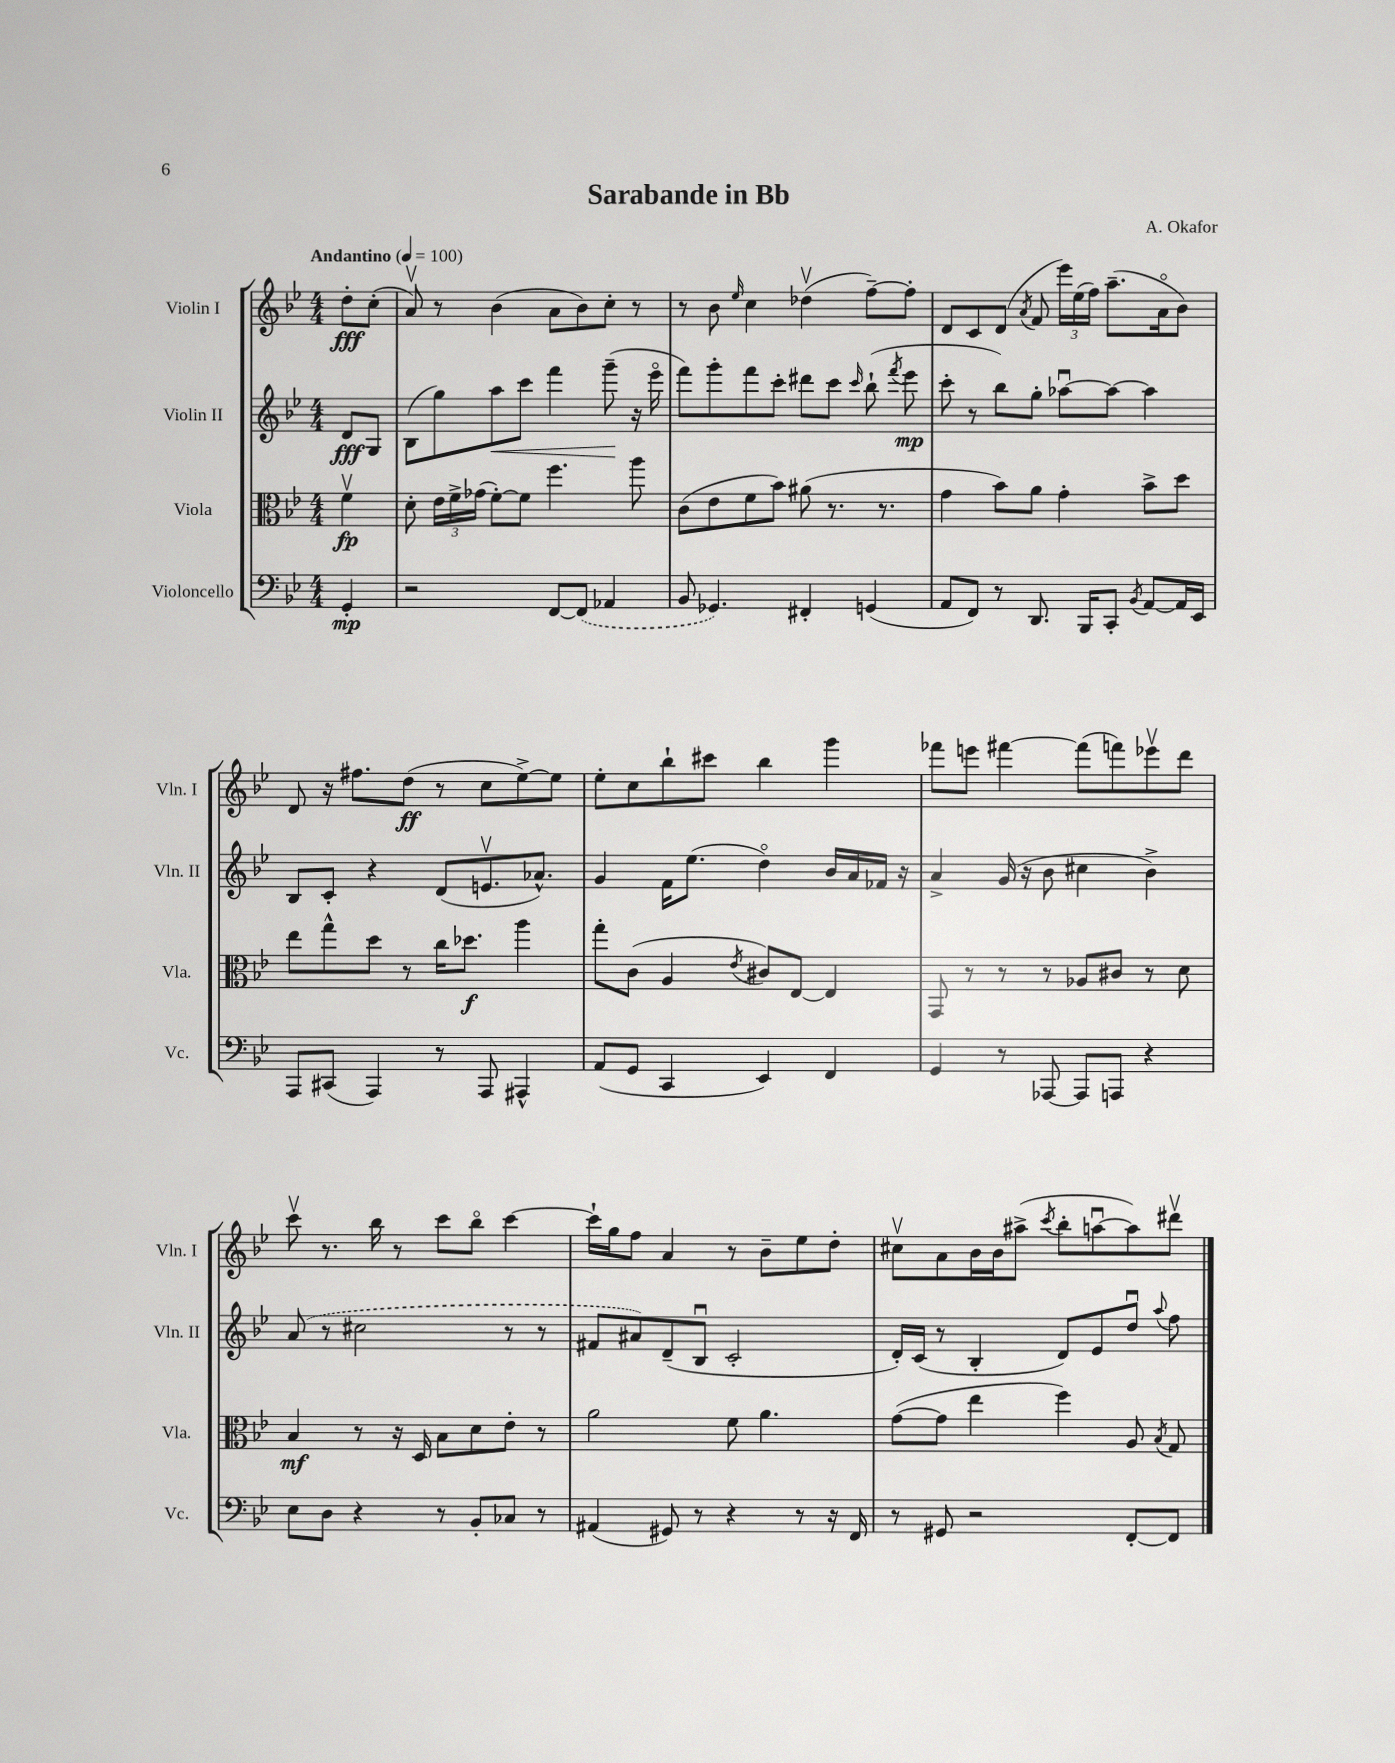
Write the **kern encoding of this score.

**kern	**dynam	**kern	**dynam	**kern	**dynam	**kern	**dynam
*part4	*part4	*part3	*part3	*part2	*part2	*part1	*part1
*staff4	*staff4	*staff3	*staff3	*staff2	*staff2	*staff1	*staff1
*I"Violoncello	*	*I"Viola	*	*I"Violin II	*	*I"Violin I	*
*I'Vc.	*	*I'Vla.	*	*I'Vln. II	*	*I'Vln. I	*
*clefF4	*	*clefC3	*	*clefG2	*	*clefG2	*
*k[b-e-]	*	*k[b-e-]	*	*k[b-e-]	*	*k[b-e-]	*
*M4/4	*	*M4/4	*	*M4/4	*	*M4/4	*
*MM100	*	*MM100	*	*MM100	*	*MM100	*
=	=	=	=	=	=	=	=
!	!	!	!	!	!	!LO:TX:a:B:t=Andantino	!
4GG'/	mp	4fv\	fp	8d/L	fff	8dd'\L	fff
.	.	.	.	8G/J	.	(8cc'\J	.
=1	=1	=1	=1	=1	=1	=1	=1
2r	.	8d'\	.	(8B-\L	.	8av/)	.
.	.	24e-\LL	.	8gg\)	.	8r	.
.	.	24f^\	.	.	.	.	.
.	.	(24g-X\JJ	.	.	.	.	.
!	!	!	!	!	!LO:HP:b	!	!
.	.	[8f'\L)	.	8aa\	<	(4b-\	.
.	.	8f\J]	.	8ccc\J	.	.	.
[8FF/L	.	4.ff\	.	4fff\	.	8a\L	.
(8FF/J]	.	.	.	.	.	8b-\)	.
4AA-X/	.	.	.	(8ggg~\	.	8cc'\J	.
.	.	8aa\	.	16r	[	8r	.
.	.	.	.	16eee-\	.	.	.
=2	=2	=2	=2	=2	=2	=2	=2
8BB-/	.	(8c\L	.	8fff\L)	.	8r	.
4.GG-X/)	.	8e-\	.	8ggg'\	.	8b-\	.
.	.	.	.	.	.	16qqee-/	.
.	.	8f\	.	8fff\	.	4cc\	.
.	.	8b-\J)	.	8ccc'\J	.	.	.
4FF#X'/	.	(8a#X\	.	8ddd#X\L	.	(4dd-Xv\	.
.	.	8.r	.	8ccc\J	.	.	.
.	.	.	.	16qqccc/	.	.	.
(4GGn/	.	.	.	(8bb-`\	.	[8ff~\L)	.
.	.	8.r	.	.	.	.	.
.	.	.	.	8qfff/	.	.	.
.	.	.	.	8eee-\	mp	8ff'\J]	.
=3	=3	=3	=3	=3	=3	=3	=3
8AA/L	.	4g\	.	8ccc'\	.	8d/L	.
8FF/J)	.	.	.	8r	.	8c/	.
8r	.	8b-\L)	.	8bb-\L)	.	(8d/J	.
.	.	.	.	.	.	8qa/	.
8.DD/	.	8a\J	.	8gg'\J	.	8f/	.
.	.	4g'\	.	[8aa-Xu\L	.	24eee-\LL)	.
.	.	.	.	.	.	(24ee-\	.
16BBB-/KL	.	.	.	.	.	.	.
.	.	.	.	.	.	24ff\JJ)	.
8CC'/J	.	.	.	8aa-\J_	.	(8.aa~\L	.
8qBB-/	.	.	.	.	.	.	.
[8AA/L	.	8b-^\L	.	4aa-\]	.	.	.
.	.	.	.	.	.	16a\k	.
16AA/L]	.	8dd\J	.	.	.	8b-\J)	.
16EE-/JJ	.	.	.	.	.	.	.
!!LO:LB:g=z
=4	=4	=4	=4	=4	=4	=4	=4
8AAA/L	.	8ee-\L	.	8B-/L	.	8d/	.
(8CC#X/J	.	8gg^^\	.	8c'/J	.	16r	.
.	.	.	.	.	.	8.ff#X\L	.
4AAA/)	.	8dd\J	.	4r	.	.	.
.	.	8r	.	.	.	(8dd\J	ff
8r	.	16cc\KL	.	(8d/L	.	8r	.
.	.	8.dd-X\J	f	.	.	.	.
8AAA/	.	.	.	8.env/	.	8cc\L	.
4AAA#X^^/	.	4aa\	.	.	.	[8ee-^\)	.
.	.	.	.	8.a-X^^/J)	.	.	.
.	.	.	.	.	.	8ee-\J]	.
=5	=5	=5	=5	=5	=5	=5	=5
(8AA/L	.	8gg'\L	.	4g/	.	8ee-'\L	.
8GG/J	.	(8c\J	.	.	.	8cc\	.
4CC/	.	4A/	.	16f\KL	.	8bb-`\	.
.	.	.	.	(8.ee-\J	.	.	.
.	.	.	.	.	.	8ccc#X\J	.
.	.	8qe-/	.	.	.	.	.
4EE-/)	.	8c#X/L)	.	4dd\)	.	4bb-\	.
.	.	[8E-/J	.	.	.	.	.
4FF/	.	4E-/]	.	16b-/LL	.	4ggg\	.
.	.	.	.	16a/	.	.	.
.	.	.	.	16f-X/JJ	.	.	.
.	.	.	.	16r	.	.	.
=6	=6	=6	=6	=6	=6	=6	=6
4GG/	.	8GG/	.	4a^/	.	8fff-X\L	.
.	.	8r	.	.	.	8eeen\J	.
8r	.	8r	.	(16g/	.	[4fff#X\	.
.	.	.	.	16r	.	.	.
[8AAA-X/	.	8r	.	8b-\	.	.	.
8AAA-/L]	.	8A-X/L	.	4cc#X\	.	(8fff#\L]	.
8AAAn/J	.	8c#X/J	.	.	.	8fffn\)	.
4r	.	8r	.	4b-^\)	.	8eee-Xv\	.
.	.	8d\	.	.	.	8ddd\J	.
!!LO:LB:g=z
=7	=7	=7	=7	=7	=7	=7	=7
8E-\L	.	4B-/	mf	(8a/	.	8cccv\	.
8D\J	.	.	.	8r	.	8.r	.
4r	.	8r	.	2cc#X\	.	.	.
.	.	.	.	.	.	16bb-\	.
.	.	16r	.	.	.	8r	.
.	.	16D/	.	.	.	.	.
8r	.	8B-\L	.	.	.	8ccc\L	.
8BB-'/L	.	8d\	.	.	.	8bb-\J	.
8C-X/J	.	8e-'\J	.	8r	.	[4ccc\	.
8r	.	8r	.	8r	.	.	.
=8	=8	=8	=8	=8	=8	=8	=8
(4AA#X/	.	2a\	.	8f#X/L	.	16ccc`\LL]	.
.	.	.	.	.	.	16gg\J	.
.	.	.	.	8a#X/)	.	8ff\J	.
8GG#X/)	.	.	.	(8d~/	.	4a/	.
8r	.	.	.	8B-u/J	.	.	.
4r	.	8f\	.	2c'/	.	8r	.
.	.	4.a\	.	.	.	8b-~\L	.
8r	.	.	.	.	.	8ee-\	.
16r	.	.	.	.	.	8dd'\J	.
16FF/	.	.	.	.	.	.	.
=9	=9	=9	=9	=9	=9	=9	=9
8r	.	([8g\L	.	16d'/LL)	.	8cc#Xv\L	.
.	.	.	.	(16c/JJ	.	.	.
8GG#X/	.	8g\J]	.	8r	.	8a\	.
2r	.	4ee-\	.	4B-'/	.	16b-\L	.
.	.	.	.	.	.	16b-\J	.
.	.	.	.	.	.	(8aa#X^\J	.
.	.	.	.	.	.	8qccc/	.
.	.	4ff\)	.	8d/L)	.	8bb-'\L	.
.	.	.	.	8e-/	.	[8aanu\	.
[8FF'/L	.	8A/	.	8ddu/J	.	8aa\])	.
.	.	8qB-/	.	8qqaa/	.	.	.
8FF/J]	.	8G/	.	8ff\	.	8ddd#Xv\J	.
==	==	==	==	==	==	==	==
*-	*-	*-	*-	*-	*-	*-	*-
